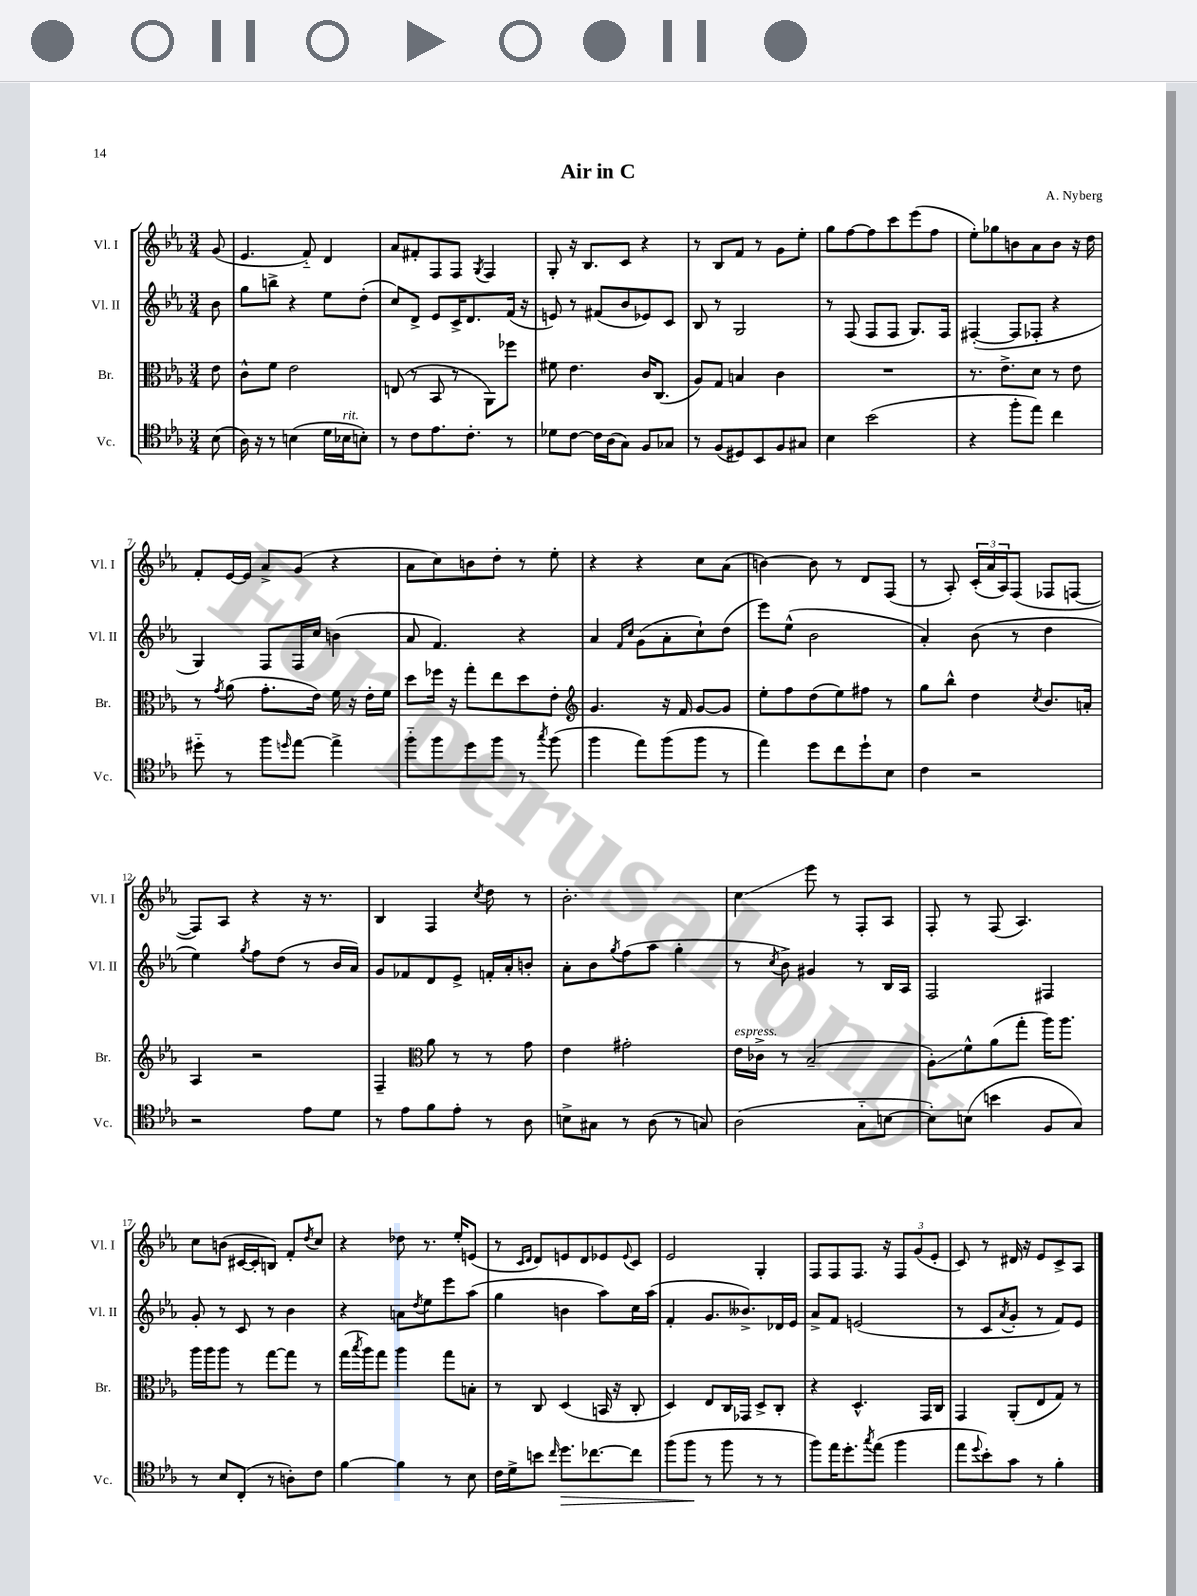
\header { title = "Air in C" composer = "A. Nyberg" }
<<
\new StaffGroup <<
\new Staff = "s0" \with { instrumentName = "Vl. I" shortInstrumentName = "Vl. I" } {
    \clef treble \key ees \major \numericTimeSignature \time 3/4 \partial 8
    g'8( |
    ees'4. f'8-_) d'4 |
    aes'8 fis'8-. f8 f8 \acciaccatura { g8 } f4 |
    g8-. r16 bes8. c'8 r4 |
    r8 bes8 f'8 r8 g'8 ees''8-. |
    g''8 f''8~ f''8 c'''8 ees'''8( f''8 |
    ees''8-.) ges''8 b'8 aes'8 b'8 r16 d''16 |
    f'8-. ees'16~ ees'16 aes'8-> g'8( r4 |
    aes'8 c''8) b'8 d''8-. r8 ees''8-. |
    r4 r4 c''8 aes'8( |
    b'4~) b'8 r8 d'8 f8( |
    r8 aes8-.) \tuplet 3/2 { c'16-.( aes'16 aes16) } f8( fes8 f8~ |
    f8) aes8 r4 r16 r8. |
    bes4 f4 \acciaccatura { c''8 } d''8 r8 |
    bes'2.-. |
    c''4\glissando ees'''8 r8 f8-. aes8 |
    f8-. r8 f8( aes4.) |
    c''8 b'8( cis'16~ cis'16-. b8) f'8-. \acciaccatura { d''8 } c''8 |
    r4 des''8 r8. ees''16-. e'8( |
    r8 \grace { c'16 d'16 } d'8) e'8 d'8 ees'8 \appoggiatura { ees'8 } c'8 |
    ees'2 g4-. |
    f8 f8 f8. r16 \tuplet 3/2 { f8 g'8( ees'8-. } |
    c'8) r8 dis'16 r16 ees'8 c'8-> aes8 \bar "|." |
}
\new Staff = "s1" \with { instrumentName = "Vl. II" shortInstrumentName = "Vl. II" } {
    \clef treble \key ees \major \numericTimeSignature \time 3/4 \partial 8
    bes'8 |
    g''8 b''8-> r4 ees''8 d''8-.( |
    c''8) d'8-> ees'8 c'16-> d'8. f'16( r16 |
    e'8) r8 fis'8( bes'8 ees'8) c'8 |
    bes8 r8 g2 |
    r8 f8( f8 f8 g8.) f16 |
    fis4~-.( fis8 fes8-. r4 |
    g4) f8 f16 c''16 b'4( |
    aes'8 f'4.) r4 |
    aes'4 \grace { f'16 c''16 } g'8( aes'8-. c''8-!) d''8( |
    ees'''8) ees''8-^( bes'2 |
    aes'4-.) bes'8( r8 d''4 |
    ees''4) \acciaccatura { g''8 } f''8 d''8( r8 bes'16 aes'16) |
    g'8 fes'8 d'8 ees'8-> f'16-. aes'16-. b'8-. |
    aes'8-. bes'8 \acciaccatura { g''8 } f''8( aes''8 g''4-. |
    r8 \acciaccatura { c''8 } bes'8->) gis'4 r8 bes16 aes16 |
    f2 fis4 |
    g'8-. r8 c'8 r8 bes'4 |
    r4 a'8 \acciaccatura { d''8 } ees''8 ees'''8 aes''8( |
    g''4 b'4 aes''8) c''16 aes''16( |
    f'4-. g'8. beses'8.->) des'16 ees'16 |
    aes'8-> f'8 e'2( |
    r8 c'8 \acciaccatura { aes'8 } g'8-. r8 f'8) ees'8 \bar "|." |
}
\new Staff = "s2" \with { instrumentName = "Br." shortInstrumentName = "Br." } {
    \clef alto \key ees \major \numericTimeSignature \time 3/4 \partial 8
    ees'8 |
    c'8-^ f'8 ees'2 |
    e8( r8 bes,8 r8 aes,8) fes''8 |
    fis'8 ees'4. c'16 c8.( |
    aes8) g8 b4 c'4 |
    R2. |
    r8. ees'8.-> d'8 r8 ees'8 |
    r8 \acciaccatura { g'8 } aes'8( g'8.-. ees'16) f'16 r16 ees'16-. f'16 |
    d''8 fes''16 r16 g''8-. ees''8 d''8 ees'8-. |
    \clef treble g'4. r16 f'16 g'8~ g'8 |
    ees''8-. f''8 d''8( ees''8) fis''8 r8 |
    g''8 bes''8-^ d''4 \acciaccatura { c''8 } bes'8. a'16-. |
    aes4 r2 |
    f4-- \clef alto aes'8 r8 r8 g'8 |
    ees'4 gis'2-. |
    ees'16^\markup { \italic "espress." } ces'16-> r8 bes2--( |
    aes8-.\glissando) f'8-^ aes'8( g''8-. aes''16) aes''8. |
    aes''16 aes''16 aes''8 r8 g''8~ g''8 r8 |
    g''16( \acciaccatura { bes''8 } aes''16) g''8 aes''4 g''8 b8-. |
    r8 c8 d4( b,16 r16 c8-. |
    d4) ees8 c16 ges,16 d8-> c8-. |
    r4 d4.-^ g,16 c16 |
    g,4 aes,8-.( ees8 g8) r8 \bar "|." |
}
\new Staff = "s3" \with { instrumentName = "Vc." shortInstrumentName = "Vc." } {
    \clef tenor \key ees \major \numericTimeSignature \time 3/4 \partial 8
    bes8( |
    aes16) r16 r8 b4( d'16 bes16^\markup { \italic "rit." } b8-.) |
    r8 c'8 ees'8. c'8.-. r8 |
    des'8 c'8~ c'16 aes16( g8) f8 ges8 |
    r8 f8( dis8) bes,8 f8 gis8 |
    bes4 bes'2( |
    r4 f''8-. ees''8) c''4 |
    dis''8-_ r8 f''8 \grace { d''16 } ees''8~ ees''4-> |
    f''8-_ f''8 d''8 f''8 r8 \acciaccatura { g''8 } f''8( |
    f''4 ees''8) f''8( f''8 r8 |
    ees''4) d''8 c''8 d''8-! bes8 |
    c'4 r2 |
    r2 ees'8 d'8 |
    r8 ees'8 f'8 ees'8-. r8 aes8 |
    b8-> gis8 r8 aes8( r8 g8) |
    aes2( g8-_ b8~ |
    b8-.) b8( b'4 f8 g8) |
    r8 bes8 c8-.( r8 a8-.) c'8 |
    f'4~ f'4 r8 bes8 |
    c'16 d'16-> b'8 \grace { c''16 } d''8.\> ces''8.~ ces''8 |
    f''8( f''8\! r8 f''8 r8 r8 |
    f''8) ees''16 d''8.-. \acciaccatura { g''8 } ees''8( f''4 |
    ees''8 \appoggiatura { d''8 } bes'8-.) g'8 r8 f'4-. \bar "|." |
}
>>
>>
